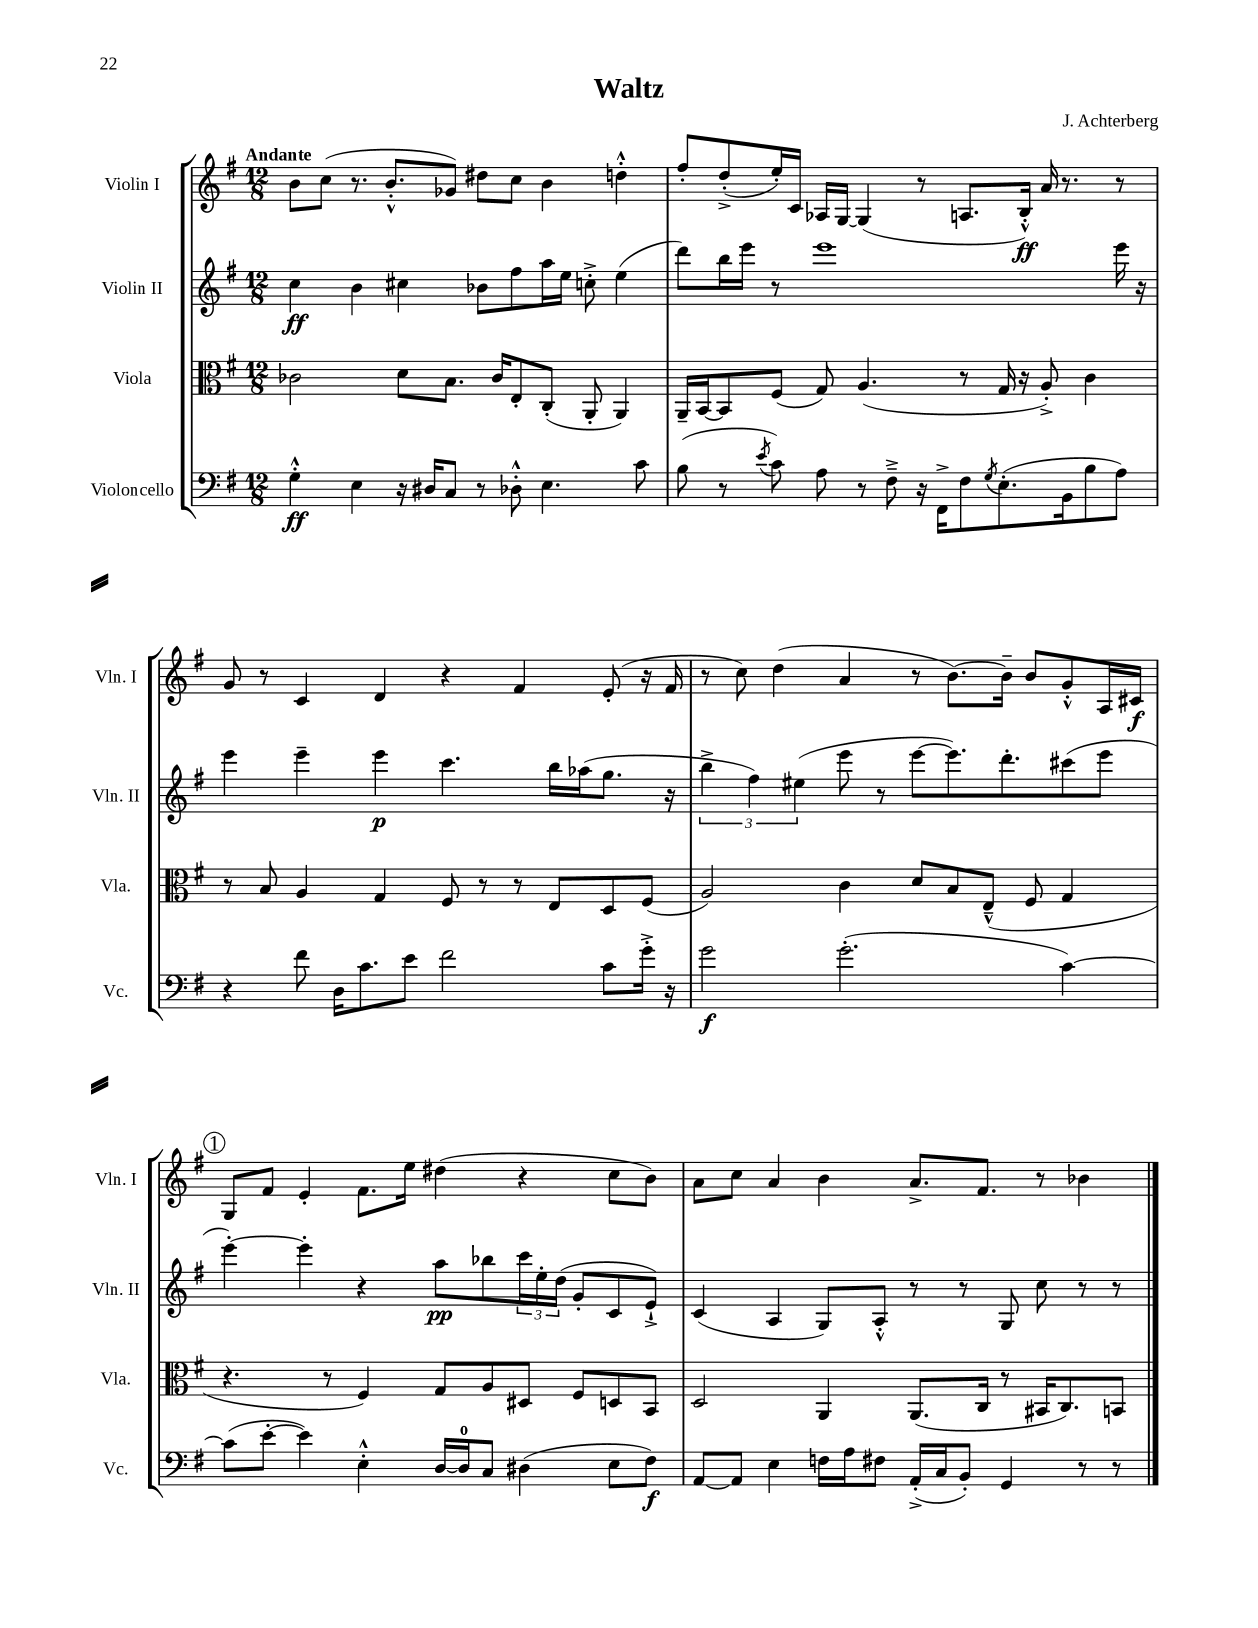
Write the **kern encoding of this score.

**kern	**dynam	**kern	**kern	**dynam	**kern	**dynam
*part4	*part4	*part3	*part2	*part2	*part1	*part1
*staff4	*staff4	*staff3	*staff2	*staff2	*staff1	*staff1
*I"Violoncello	*	*I"Viola	*I"Violin II	*	*I"Violin I	*
*I'Vc.	*	*I'Vla.	*I'Vln. II	*	*I'Vln. I	*
*clefF4	*	*clefC3	*clefG2	*	*clefG2	*
*k[f#]	*	*k[f#]	*k[f#]	*	*k[f#]	*
*M12/8	*	*M12/8	*M12/8	*	*M12/8	*
=1	=1	=1	=1	=1	=1	=1
!	!	!	!	!	!LO:TX:a:B:t=Andante	!
4G'^^\	ff	2c-X\	4cc\	ff	8b\L	.
.	.	.	.	.	(8cc\J	.
4E\	.	.	4b\	.	8.r	.
.	.	.	.	.	8.b'^^/L	.
16r	.	8d\L	4cc#X\	.	.	.
16D#X/KL	.	.	.	.	.	.
8C/J	.	8.B\J	.	.	8g-X/J)	.
8r	.	.	8b-X\L	.	8dd#X\L	.
.	.	16c-/KL	.	.	.	.
8D-X'^^\	.	8E'/	8ff#\	.	8cc\J	.
4.E\	.	(8C'/J	16aa\L	.	4b\	.
.	.	.	16ee\JJ	.	.	.
.	.	8AA'/	8ccn'^\	.	.	.
.	.	4AA/)	(4ee\	.	4ddn'^^\	.
8c\	.	.	.	.	.	.
=2	=2	=2	=2	=2	=2	=2
(8B\	.	16AA~/LL	8ddd\L)	.	8ff#'/L	.
.	.	[16BB/J	.	.	.	.
8r	.	8BB/]	16bb\L	.	(8dd'^/	.
.	.	.	16eee\JJ	.	.	.
8qe/	.	.	.	.	.	.
8c\)	.	(8F#/J	8r	.	16ee'/L)	.
.	.	.	.	.	16c/JJ	.
8A\	.	8G/)	1eee	.	16A-X/LL	.
.	.	.	.	.	[16G/JJ	.
8r	.	(4.A/	.	.	(4G/]	.
8F#~^\	.	.	.	.	.	.
16r	.	.	.	.	8r	.
16FF#^\KL	.	.	.	.	.	.
8F#\	.	8r	.	.	8.An/L	.
8qG/	.	.	.	.	.	.
(8.E'\	.	16G/	.	.	.	.
.	.	16r	.	.	16B'^^/Jk)	ff
.	.	8A'^/)	.	.	16a/	.
16BB\k	.	.	.	.	8.r	.
8B\	.	4c\	.	.	.	.
8A\J)	.	.	16eee\	.	8r	.
.	.	.	16r	.	.	.
!!LO:LB:g=z
=3	=3	=3	=3	=3	=3	=3
4r	.	8r	4eee\	.	8g/	.
.	.	8B/	.	.	8r	.
8f#\	.	4A/	4eee~\	.	4c/	.
16D\KL	.	.	.	.	.	.
8.c\	.	.	.	.	.	.
.	.	4G/	4eee\	p	4d/	.
8e\J	.	.	.	.	.	.
2f#\	.	8F#/	4.ccc\	.	4r	.
.	.	8r	.	.	.	.
.	.	8r	.	.	4f#/	.
.	.	8E/L	16bb\LL	.	.	.
.	.	.	(16aa-X\J	.	.	.
8c\L	.	8D/	8.gg\J	.	(8e'/	.
16g'^\Jk	.	(8F#/J	.	.	16r	.
16r	.	.	16r	.	16f#/	.
=4	=4	=4	=4	=4	=4	=4
2g\	f	2A/)	6bb^\	.	8r	.
.	.	.	.	.	8cc\)	.
.	.	.	6ff#\)	.	.	.
.	.	.	.	.	(4dd\	.
.	.	.	(6ee#X\	.	.	.
(2.g'\	.	4c\	8eee\	.	4a/	.
.	.	.	8r	.	.	.
.	.	8d/L	[8eee\L	.	8r	.
.	.	8B/	8.eee\])	.	[8.b\L)	.
.	.	(8E~^^/J	.	.	.	.
.	.	.	8.ddd'\	.	16b~\Jk]	.
.	.	8F#/	.	.	8b/L	.
[4c\)	.	4G/	(8ccc#X\	.	8g'^^/	.
.	.	.	8eee\J	.	16A/L	.
.	.	.	.	.	16c#X/JJ	f
!!LO:LB:g=z
!!LO:REH:place=s1:t=1
=5	=5	=5	=5	=5	=5	=5
(8c\L]	.	4.r	[4eee'\)	.	8G/L	.
[8e'\J	.	.	.	.	8f#/J	.
4e\])	.	.	4eee'\]	.	4e'/	.
.	.	8r	.	.	.	.
4E'^^\	.	4F#/)	4r	.	8.f#\L	.
.	.	.	.	.	16ee\Jk	.
[16D/LL	.	8G/L	8aa\L	pp	(4dd#X\	.
16D/J]	.	.	.	.	.	.
8C/J	.	8A/	8bb-X\	.	.	.
(4D#X\	.	8D#X/J	24ccc\L	.	4r	.
.	.	.	24ee'\	.	.	.
.	.	.	(24dd\JJ	.	.	.
.	.	8F#/L	8g'/L	.	.	.
8E\L	.	8Dn/	8c/	.	8cc\L	.
8F#\J)	f	8BB/J	8e`^/J)	.	8b\J)	.
=6	=6	=6	=6	=6	=6	=6
[8AA/L	.	2D/	(4c/	.	8a\L	.
8AA/J]	.	.	.	.	8cc\J	.
4E\	.	.	4A/	.	4a/	.
16Fn\LL	.	4AA/	8G/L)	.	4b\	.
16A\J	.	.	.	.	.	.
8F#X\J	.	.	8A'^^/J	.	.	.
(16AA'^/LL	.	(8.AA/L	8r	.	8.a^/L	.
16C/J	.	.	.	.	.	.
8BB'/J)	.	.	8r	.	.	.
.	.	16C/Jk	.	.	8.f#/J	.
4GG/	.	8r	8G/	.	.	.
.	.	16BB#X/KL	8cc\	.	8r	.
.	.	8.C/)	.	.	.	.
8r	.	.	8r	.	4b-X\	.
8r	.	8BBn/J	8r	.	.	.
==	==	==	==	==	==	==
*-	*-	*-	*-	*-	*-	*-
